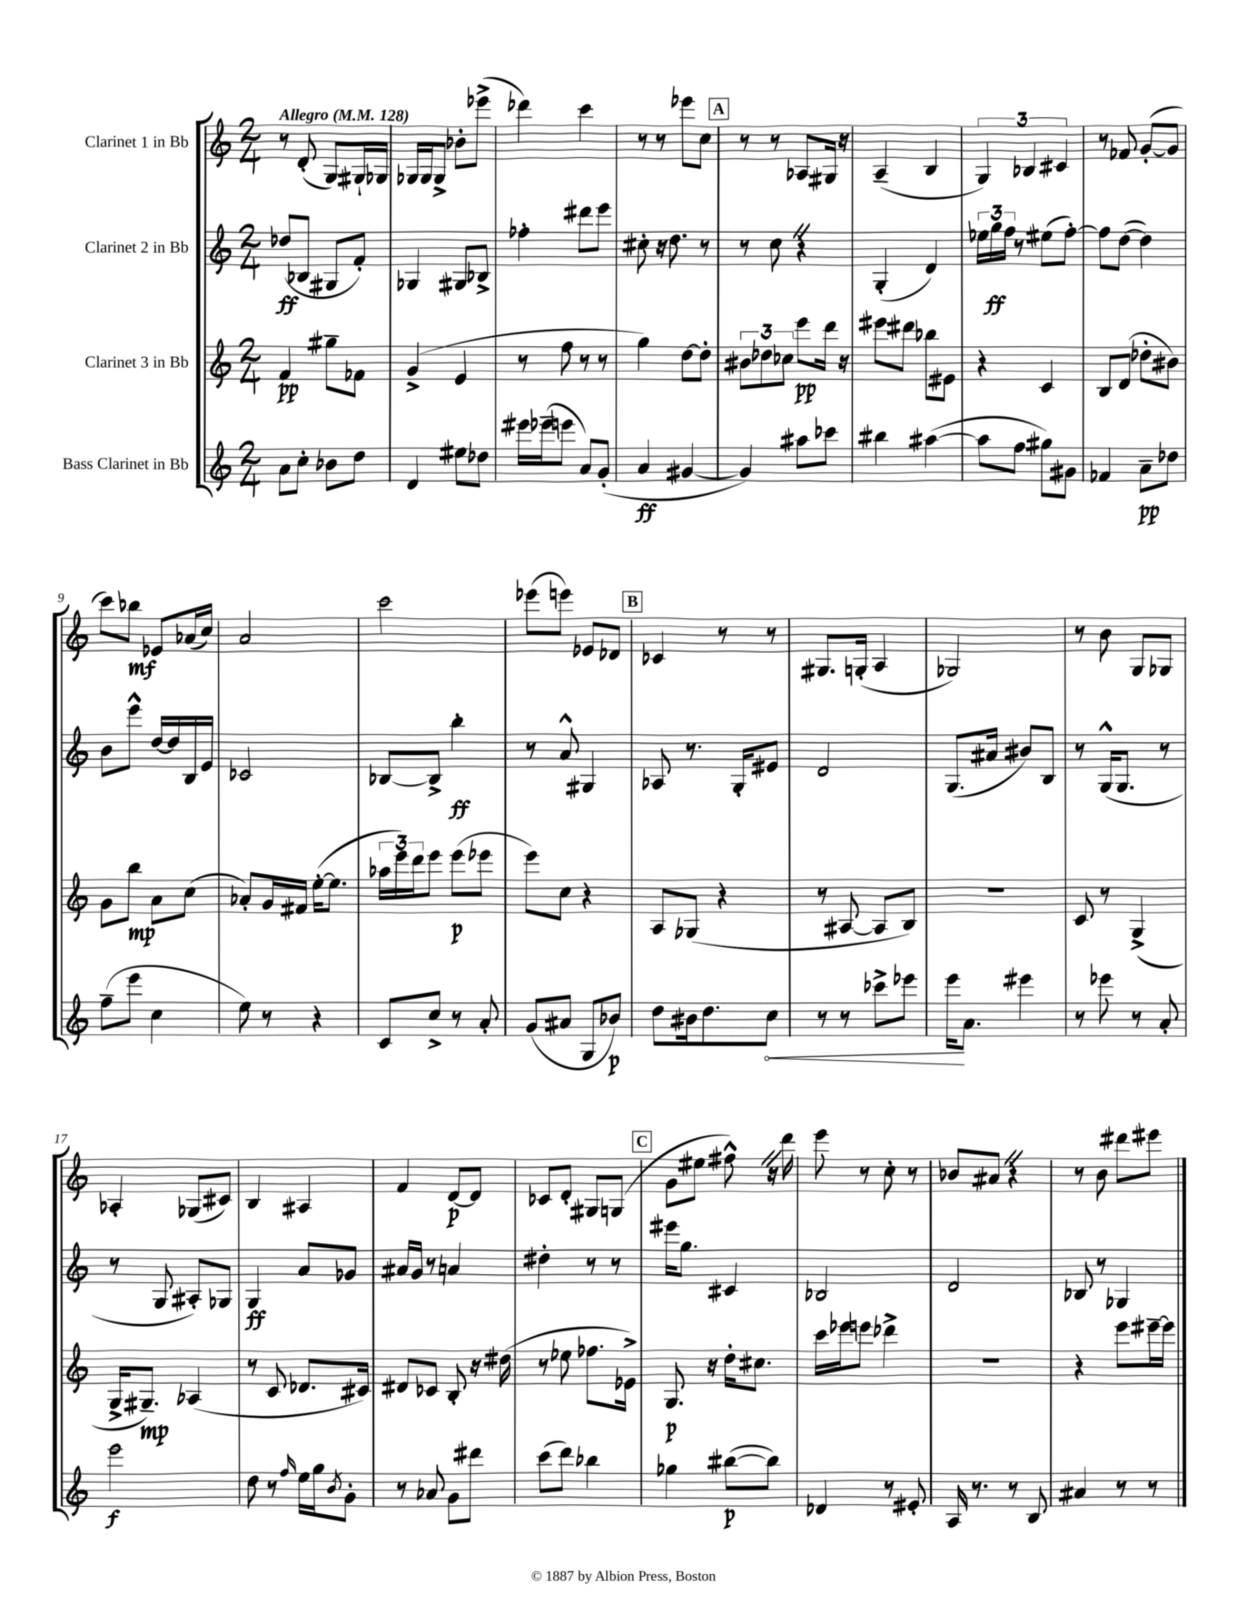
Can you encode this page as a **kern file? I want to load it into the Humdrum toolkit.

**kern	**kern	**kern	**kern
*staff4	*staff3	*staff2	*staff1
*clefG2	*clefG2	*clefG2	*clefG2
*k[]	*k[]	*k[]	*k[]
*M2/4	*M2/4	*M2/4	*M2/4
*MM128	*MM128	*MM128	*MM128
8a	4f	(8dd-	8r
8cc'	.	8B-	(8d'
8b-	8gg#~	8G#	8G)
8dd	8f-	8f')	16G#`
.	.	.	16G-
=	=	=	=
4d	(4g^	4G-	16G-
.	.	.	16G-
.	.	.	8G-^
8ee#	4e	8G#	8b-'
8dd-	.	8B-^	(8eee-^
=	=	=	=
16eee#	8r	4ff-'	4ddd-)
(16eee-~	.	.	.
8eee	8ff	.	.
8a)	8r	8ddd#	4ccc
(8g'	8r	8eee	.
=	=	=	=
4a	4gg)	8cc#'	8r
.	.	16r	8r
.	.	8.dd	.
[4g#	[8dd	.	8eee-
.	8dd']	8r	8cc
=	=	=	=
4g#])	12b#	8r	8r
.	12dd-	.	.
.	.	8cc	8r
.	12cc-	.	.
8aa#	8eee	4r	8A-
8ccc-	16ddd	.	16G#
.	16r	.	16r
=	=	=	=
4bb#	8eee#	(4G'	(4A~
.	8ddd#	.	.
([4aa#	8bb-	4d)	4B
.	8e#	.	.
=	=	=	=
8aa#]	4r	24ee-	6G)
.	.	24gg	.
.	.	24ff	.
8ff	.	8r	.
.	.	.	6B-
8gg#)	4c	(8ee#	.
.	.	.	6c#
8g#	.	[8ff')	.
=	=	=	=
4f-	8B	8ff]	8r
.	(8d	([8dd	8f-
8a~	8dd-'	4dd])	([8g'
8dd-	8b#)	.	8g]
=	=	=	=
(8ff~	8g	8b	8ccc)
8eee	8bb	8eee^^	8bb-
4cc	8a	[16dd	8e-
.	.	16dd]	.
.	(8cc	16B	(16a-
.	.	16e	16cc)
=	=	=	=
8ee)	8a-')	2c-	2a
8r	16g	.	.
.	16f#	.	.
4r	([16ee'	.	.
.	8.ee]	.	.
=	=	=	=
8c	24aa-	[8B-	2ccc
.	24eee)	.	.
.	24ddd	.	.
8cc^	8eee	8B-^]	.
8r	(8eee	4bb'	.
8a'	8eee-	.	.
=	=	=	=
(8g	8eee)	8r	(8eee-
8a#	8cc	8a^^	8eee)
8G	4r	4G#	8e-
8b-)	.	.	8d-
=	=	=	=
8dd	8A	8A-	4c-
16b#	(8G-	8.r	.
8.dd	.	.	.
.	4r	.	8r
.	.	16G'	.
8cc	.	8e#	8r
=	=	=	=
8r	8r	2d	8.G#
8r	[8A#	.	.
.	.	.	(16G'
8ccc-^	8A#]	.	4A
8eee-	8B)	.	.
=	=	=	=
16eee	2r	(8.G	2G-)
8.a	.	.	.
.	.	16a#	.
4eee#	.	8b#)	.
.	.	8B	.
=	=	=	=
8r	8c	8r	8r
8eee-	8r	(16G^^	8b
.	.	8.G	.
8r	(4G^	.	8G
8a'	.	8r	8G-
=	=	=	=
2eee	16G^	8r	4A-'
.	8.G#~)	.	.
.	.	8G	.
.	(4A-	8A#')	(8G-
.	.	8G-	8c#)
=	=	=	=
8dd	8r	4G	4B
8r	8c	.	.
16qqff	.	.	.
16ee	8.d-	8a	4A#
16gg	.	.	.
8qb	.	.	.
8g'	.	8g-	.
.	16c#)	.	.
=	=	=	=
8r	8d#	16a#	4f
.	.	16g	.
8a-	8c-	8r	.
8g	8B'	4a	[8d
8ddd#	16r	.	8d]
.	(16dd#	.	.
=	=	=	=
(8ccc	8r	4dd#'	8c-
8ddd)	8ee-	.	8d'
4bb-	8.ff-	8r	8G#
.	.	8r	(8G
.	16e-^)	.	.
=	=	=	=
4gg-	8.G	16eee#	8g
.	.	8.gg	.
.	.	.	8ee#
.	16r	.	.
([8bb#	16dd'	4c#	8ff#^^)
.	8.cc#	.	.
8bb#])	.	.	16r
.	.	.	16ddd
=	=	=	=
4d-	16ccc	2B-	8eee
.	16eee-	.	.
.	8eee	.	8r
8r	4ddd-^	.	8cc'
8e#'	.	.	8r
=	=	=	=
16A	2r	2d	8b-
8.r	.	.	.
.	.	.	8a#
8r	.	.	4r
8B	.	.	.
=	=	=	=
4a#	4r	8B-	8r
.	.	8r	8b
8r	8eee	4G-	8ddd#
8r	[16eee#~	.	8eee#
.	16eee#]	.	.
==	==	==	==
*-	*-	*-	*-
